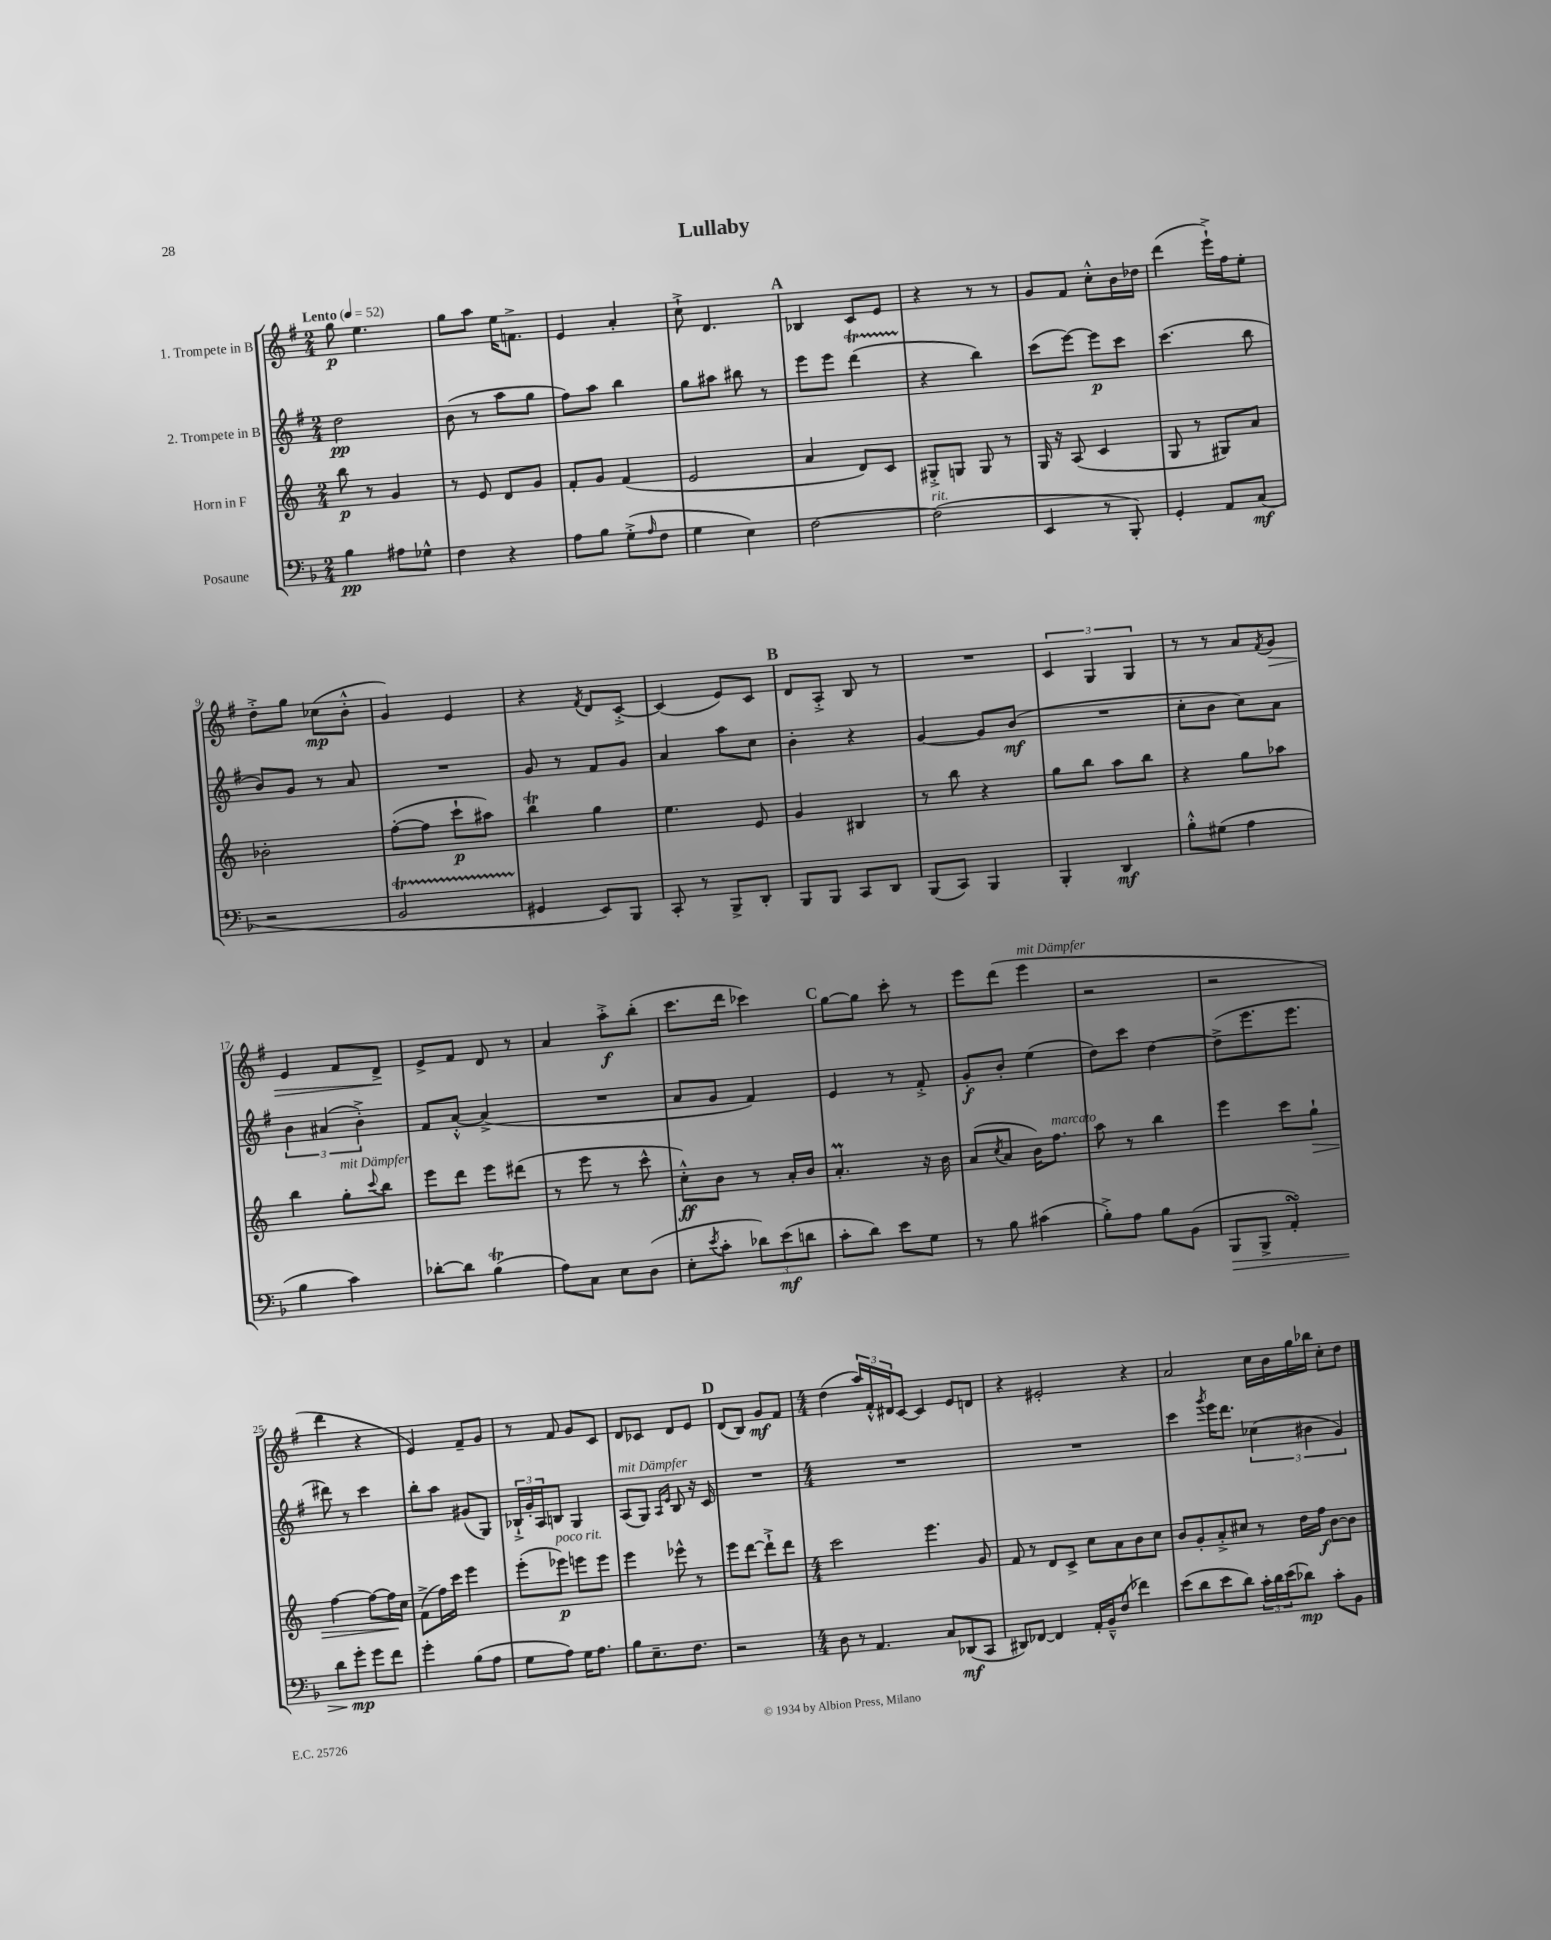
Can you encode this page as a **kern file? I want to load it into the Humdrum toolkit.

**kern	**kern	**kern	**kern
*staff4	*staff3	*staff2	*staff1
*clefF4	*clefG2	*clefG2	*clefG2
*k[b-]	*k[]	*k[f#]	*k[f#]
*M2/4	*M2/4	*M2/4	*M2/4
*MM52	*MM52	*MM52	*MM52
4B-	8bb	2dd	8gg
.	8r	.	4.ee
8A#	4g	.	.
8G-^^	.	.	.
=	=	=	=
4F	8r	(8b	8gg
.	8e	8r	8aa
4r	8d	8aa	16ee
.	.	.	8.f^
.	8g	8gg	.
=	=	=	=
8A	8f'	8ff#)	4e
8B-	8g	8aa	.
(8G'^	(4f	4bb	4a'
16qqA	.	.	.
8F	.	.	.
=	=	=	=
4G	2e	8gg	8cc`^
.	.	8aa#	4.d
4E)	.	8bb#	.
.	.	8r	.
=	=	=	=
[2F	4a	8eee	4B-
.	.	8eee	.
.	8d)	(4ddd	8c
.	8c	.	8e
=	=	=	=
(2F]	8G#'^	4r	4r
.	8G	.	.
.	8G	4bb)	8r
.	8r	.	8r
=	=	=	=
4EE	16G	(8ccc	8g
.	16r	.	.
.	(8A	[8eee)	8f#
8r	4c	8eee]	8cc'^^
8BBB-')	.	8ccc	16b
.	.	.	16dd-
=	=	=	=
4GG'	8G	(4.ccc	(4ddd
.	8r	.	.
8AA	8G#)	.	16eee`^)
.	.	.	16ff#
(8C	8a	8bb	8ee'
=	=	=	=
2r	2b-'	8b)	8dd'^
.	.	8g	8gg
.	.	8r	(8cc-
.	.	8a	8b'^^
=	=	=	=
2BB-	([8ff'	2r	4g)
.	8ff]	.	.
.	8ccc`	.	4e
.	8aa#)	.	.
=	=	=	=
4GG#	4bb	8g	4r
.	.	8r	.
.	.	.	8qf#
8EE)	4gg	8f#	8d
8BBB-	.	8g	[8c'^
=	=	=	=
8CC'	4.ee	4a	(4c]
8r	.	.	.
8BBB-^	.	8aa	8e)
8DD'	8e	8cc	8c
=	=	=	=
8BBB-	4g	4b'	8d
8BBB-	.	.	8A'^
8CC	4B#	4r	8B
8DD	.	.	8r
=	=	=	=
(8BBB-	8r	[4g	2r
8CC)	8bb	.	.
4BBB-	4r	8g]	.
.	.	(8b	.
=	=	=	=
4BBB-'	8gg	2r	6c
.	8bb	.	.
.	.	.	6G
4DD	8aa	.	.
.	.	.	6G
.	8bb	.	.
=	=	=	=
8B-'^^	4r	8cc'	8r
(8G#	.	8b	8r
4A	8gg	8cc)	8a
.	.	.	8qf#
.	8aa-	8a	8g
=	=	=	=
4B-	4bb	6b	4e
.	.	(6a#	.
4c)	8gg'	.	8f#
.	.	6b'^)	.
.	8qqccc	.	.
.	8bb	.	8d^
=	=	=	=
[8d-'	8eee	8f#	8e^
8d-]	8ddd	[8a'^^	8f#
(4B-	8eee	(4a^]	8d
.	(8ddd#	.	8r
=	=	=	=
8A)	8r	2r	4a
8C	8eee	.	.
8E	8r	.	8aa'^
(8D	8ccc^^	.	(8bb'
=	=	=	=
8E'	8cc'^^)	8a	8.ccc
8qe	.	.	.
8c'	8b	8g	.
.	.	.	16ddd
12d-)	8r	4f#)	4ccc-)
(12e	.	.	.
.	16a'	.	.
12d	.	.	.
.	16b	.	.
=	=	=	=
8c'	4.a'	4e	[8gg
8d)	.	.	8gg]
8e	.	8r	8ccc'
8G	16r	8f#'^	8r
.	16b	.	.
=	=	=	=
8r	(8a	8g'	8eee
.	8qcc	.	.
8B-	8a	8b'	(8ddd
(4c#	16b)	(4ee	4eee
.	8.ff	.	.
=	=	=	=
8B-'^)	8aa	8dd)	2r
8A	8r	8ccc	.
8B-	4bb	[4dd	.
(8BB-	.	.	.
=	=	=	=
8BBB-	4eee	(8dd^]	2r
8BBB-^	.	8.eee	.
4AA')	8ccc	.	.
.	.	8.eee	.
.	8gg`	.	.
=	=	=	=
8d	[4ff	8ddd#)	4ddd
8g'	.	8r	.
8g	8ff_	4ccc	4r
8f	16ff]	.	.
.	16cc	.	.
=	=	=	=
4g'	(8f^	8bb'	4e)
.	16ff)	8aa	.
.	16ccc	.	.
(8B-	4eee	(8g#	8f#~
8A	.	8G)	8g
=	=	=	=
8G	(8eee'	24B-`^	8r
.	.	24g'	.
.	.	24A	.
8A)	8eee-)	8B	8f#
16G	8eee	4G	8g
8.A	.	.	.
.	8eee	.	8c
=	=	=	=
8B-	4eee	(8A	8d
8.E~	.	8G)	8c-
.	.	16qqA	.
.	.	16qqe	.
.	8eee-^^	8B	8d
8.F	.	.	.
.	8r	16r	8e
.	.	16c	.
=	=	=	=
2r	8eee	2r	(8d
.	[8ddd	.	8B)
.	8ddd`^]	.	8g
.	8ddd	.	8f#
=	=	=	=
*M4/4	*M4/4	*M4/4	*M4/4
8D	2ccc	1r	(4dd
8r	.	.	.
4.AA	.	.	24aa)
.	.	.	24f#'^^
.	.	.	24d#
.	.	.	[8c
.	4.eee	.	4c]
8C	.	.	.
(8DD-	.	.	8e
8CC	8g	.	8d
=	=	=	=
8DD#)	8f	1r	4r
[8FF-	8r	.	.
4FF-]	8d	.	2e#'
.	8c^	.	.
16AA'	8cc	.	.
16BB-~^^	.	.	.
(8F	8a	.	.
4f-)	8b	.	4r
.	8cc	.	.
=	=	=	=
(8e	8b	4ccc	2a
8d	8g'	.	.
.	.	8qggg	.
8e	8a'^	16eee	.
.	.	8.ddd	.
8d)	8cc#	.	.
24c'	8r	(6cc-	16cc
24d	.	.	.
.	.	.	16b
(24e	.	.	.
8d-)	16dd	.	16gg
.	.	6b#	.
.	16ff	.	16bb-
8c'	[8b	.	8cc'
.	.	6g)	.
8BB-	8b]	.	8dd
==	==	==	==
*-	*-	*-	*-
